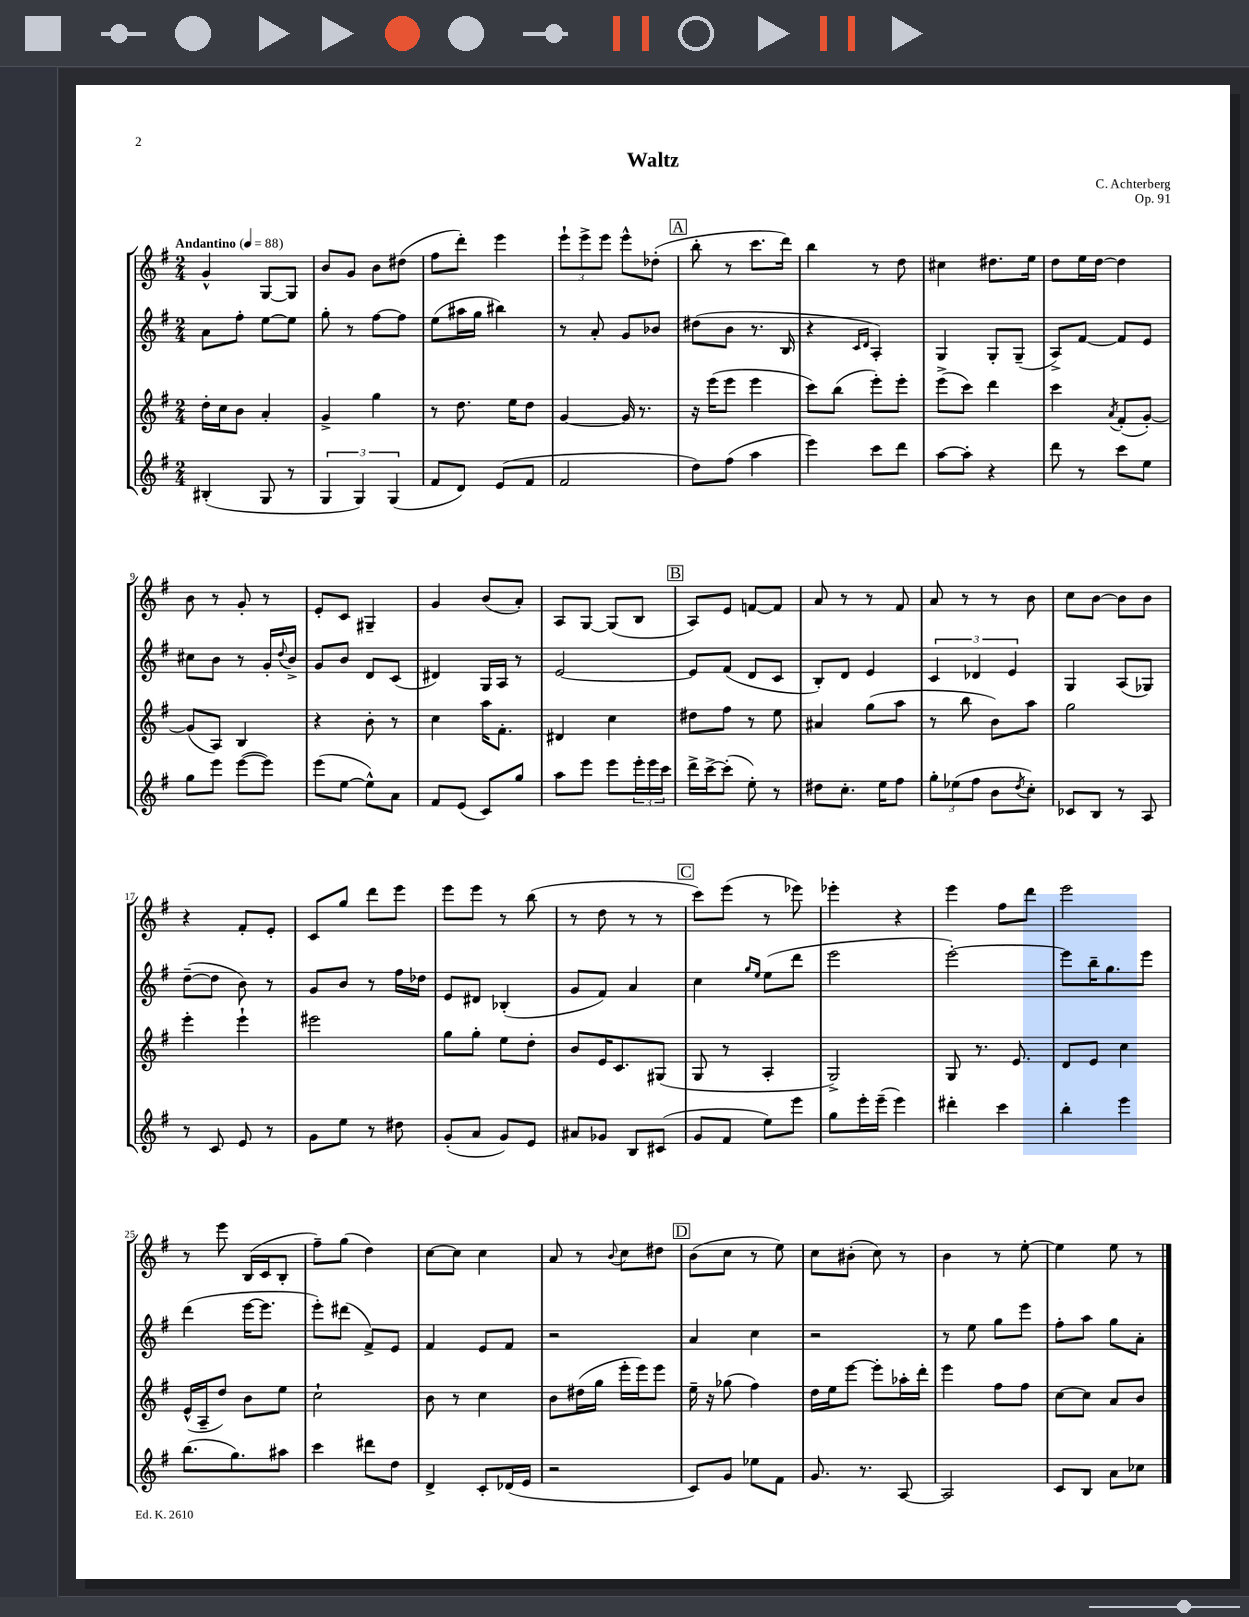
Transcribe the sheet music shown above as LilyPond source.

\header { title = "Waltz" composer = "C. Achterberg" opus = "Op. 91" }
<<
\new StaffGroup <<
\new Staff = "s0" {
    \clef treble \key g \major \numericTimeSignature \time 2/4 \tempo "Andantino" 4 = 88
    g'4-^ g8~ g8 |
    b'8 g'8 b'8 dis''8( |
    fis''8 d'''8-.) e'''4 |
    \tuplet 3/2 { e'''8-! e'''8-> e'''8 } e'''8-^ des''8-.( |
    \mark \markup { \box "A" } b''8-. r8 c'''8. d'''16) |
    b''4 r8 d''8 |
    cis''4 dis''8. e''16 |
    d''8 e''16 d''16~ d''4 |
    b'8 r8 g'8-. r8 |
    e'8-. c'8 gis4-- |
    g'4 b'8( a'8-.) |
    a8 g8~ g8( b8 |
    \mark \markup { \box "B" } a8) e'8 f'8~ f'8 |
    a'8 r8 r8 fis'8 |
    a'8 r8 r8 b'8 |
    c''8 b'8~ b'8 b'8 |
    r4 fis'8-. e'8-. |
    c'8 g''8 d'''8 e'''8 |
    e'''8 e'''8 r8 b''8( |
    r8 d''8 r8 r8 |
    \mark \markup { \box "C" } c'''8) e'''8( r8 ees'''8) |
    ees'''4-. r4 |
    e'''4 fis''8 d'''8 |
    e'''2 |
    r8 e'''8 b16( c'16 b8-. |
    fis''8--) g''8( d''4) |
    c''8~ c''8 c''4 |
    a'8 r8 \appoggiatura { b'8 } c''8 dis''8 |
    \mark \markup { \box "D" } b'8( c''8 r8 e''8) |
    c''8 bis'8-.( c''8) r8 |
    b'4 r8 e''8~-. |
    e''4 e''8 r8 \bar "|." |
}
\new Staff = "s1" {
    \clef treble \key g \major \numericTimeSignature \time 2/4
    a'8 fis''8-. e''8~ e''8 |
    g''8-. r8 fis''8~ fis''8 |
    e''8( ais''16 g''16 bis''4) |
    r8 a'8-. g'8 bes'8 |
    \mark \markup { \box "A" } dis''8( b'8 r8. b16 |
    r4 \grace { c'16 d'16 } a4-.) |
    g4 g8-. g8--( |
    a8->) fis'8~ fis'8 e'8 |
    cis''8 b'8 r8 g'16-. \appoggiatura { d''8 } b'16-> |
    g'8 b'8 d'8 c'8( |
    dis'4) g16 a16 r8 |
    e'2~ |
    \mark \markup { \box "B" } e'8 fis'8( d'8 c'8 |
    b8-.) d'8 e'4 |
    \tuplet 3/2 { c'4 des'4 e'4 } |
    g4 a8( ges8) |
    d''8~--( d''8 b'8) r8 |
    g'8 b'8 r8 fis''16 des''16 |
    e'8 dis'8 bes4-.( |
    g'8 fis'8) a'4 |
    \mark \markup { \box "C" } c''4 \grace { g''16 e''16 } e''8( d'''8 |
    e'''2 |
    e'''2~-.) |
    e'''8 b''16-- g''8. e'''8 |
    d'''4( e'''16~ e'''8. |
    e'''8-.) dis'''8( fis'8->) e'8 |
    fis'4 e'8 fis'8 |
    r2 |
    \mark \markup { \box "D" } a'4 c''4 |
    r2 |
    r8 e''8 g''8 e'''8 |
    fis''8-. a''8 g''8 a'8-. \bar "|." |
}
\new Staff = "s2" {
    \clef treble \key g \major \numericTimeSignature \time 2/4
    d''16-. c''16 b'8 a'4-. |
    g'4-> g''4 |
    r8 d''8. e''16 d''8 |
    g'4~ g'16 r8. |
    \mark \markup { \box "A" } r16 e'''16( e'''8 e'''4 |
    c'''8) b''8( e'''8-.) e'''8-. |
    e'''8->( c'''8) d'''4 |
    c'''4 \acciaccatura { a'8 } fis'8-.( g'8~-.) |
    g'8( a8) b4 |
    r4 b'8-. r8 |
    c''4 a''16 fis'8.-. |
    dis'4 c''4 |
    \mark \markup { \box "B" } dis''8 fis''8 r8 e''8 |
    ais'4 g''8( a''8 |
    r8 b''8 b'8) a''8 |
    g''2 |
    e'''4-. e'''4-! |
    eis'''2 |
    g''8 g''8-. e''8 d''8-. |
    b'8 e'16 c'8. gis8( |
    \mark \markup { \box "C" } g8 r8 a4-. |
    g2->) |
    g8 r8. e'8. |
    d'8 e'8 c''4 |
    e'16-^( a16-- d''8) b'8 e''8 |
    c''2-! |
    b'8 r8 c''4 |
    b'8 dis''16( g''16 e'''16-. e'''16) e'''8 |
    \mark \markup { \box "D" } e''16-- r16 ges''8( fis''4) |
    d''16 e''16 e'''8~ e'''8-. aes''16-. d'''16-. |
    e'''4 fis''8 fis''8 |
    c''8~ c''8 a'8 b'8 \bar "|." |
}
\new Staff = "s3" {
    \clef treble \key g \major \numericTimeSignature \time 2/4
    bis4-.( g8 r8 |
    \tuplet 3/2 { g4 g4) g4( } |
    fis'8 d'8) e'8( fis'8 |
    fis'2 |
    \mark \markup { \box "A" } d''8) fis''8( a''4 |
    e'''4) c'''8 d'''8 |
    a''8~ a''8-. r4 |
    d'''8 r8 c'''8 e''8 |
    g''8 e'''8 e'''8~( e'''8) |
    e'''8( e''8~ e''8-^) a'8 |
    fis'8 e'8( c'8) g''8 |
    a''8 e'''8 e'''8 \tuplet 3/2 { e'''16-. e'''16 c'''16 } |
    \mark \markup { \box "B" } d'''16-> c'''16~-> c'''8-.( e''8-.) r8 |
    dis''8 c''8.-. e''16 fis''8 |
    \tuplet 3/2 { g''8-. ees''8( fis''8 } b'8 \acciaccatura { d''8 } c''8-.) |
    ces'8 b8 r8 a8 |
    r8 c'8 e'8 r8 |
    g'8 e''8 r8 dis''8 |
    g'8-.( a'8 g'8) e'8 |
    ais'8 ges'8 b8 cis'8( |
    \mark \markup { \box "C" } g'8 fis'8 e''8) e'''8 |
    g''8 e'''16-. e'''16--( e'''4) |
    dis'''4-. c'''4 |
    b''4-. e'''4 |
    b''8.( g''8.) ais''8 |
    c'''4 dis'''8 d''8 |
    d'4-> c'8-. des'16( e'16 |
    r2 |
    \mark \markup { \box "D" } c'8) g'8 ees''8 fis'8 |
    g'8. r8. a8~ |
    a2 |
    c'8 b8 a'8 ces''8 \bar "|." |
}
>>
>>
